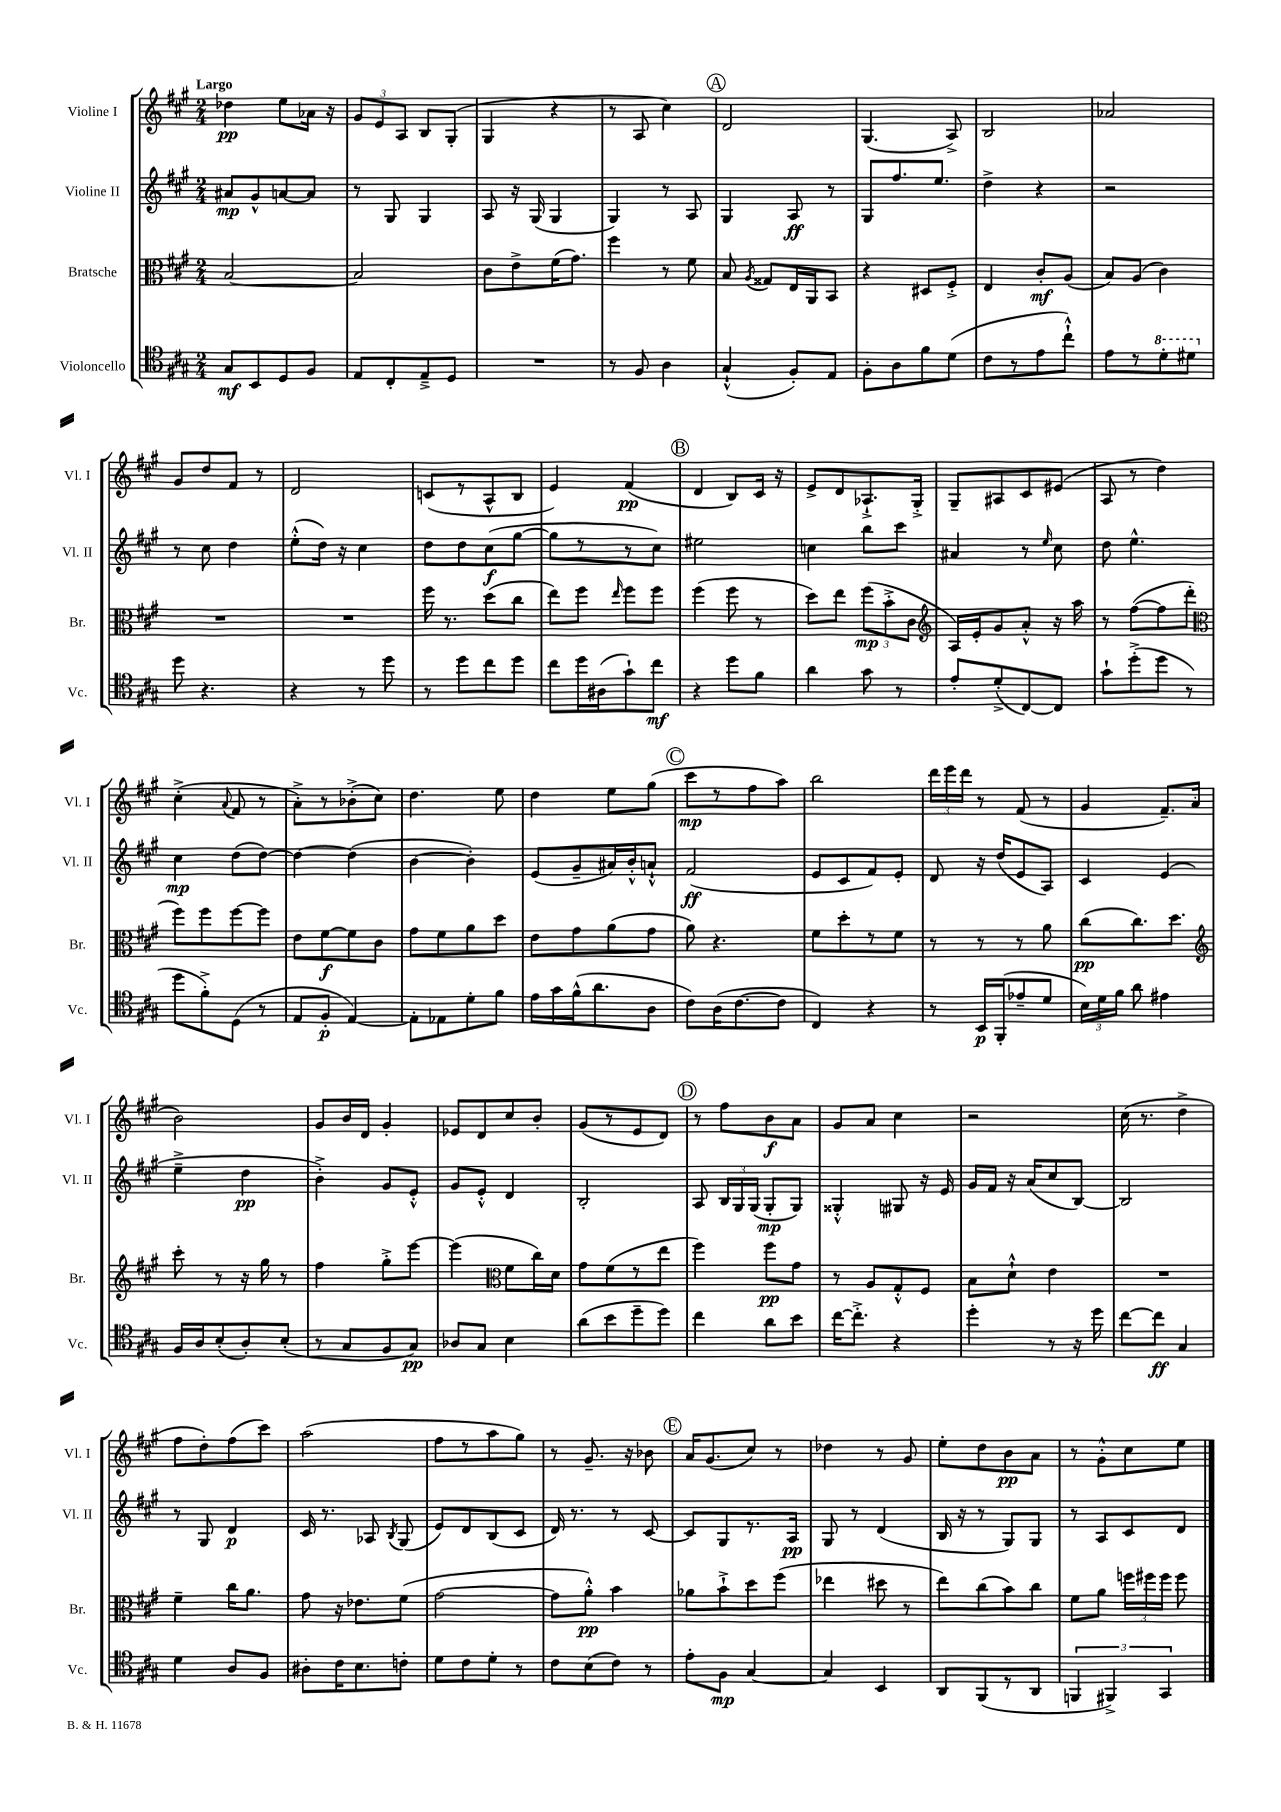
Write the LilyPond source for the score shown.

<<
\new StaffGroup <<
\new Staff = "s0" \with { instrumentName = "Violine I" shortInstrumentName = "Vl. I" } {
    \clef treble \key a \major \numericTimeSignature \time 2/4 \tempo "Largo"
    \autoBeamOff des''4\pp e''8[ aes'16] r16 |
    \tuplet 3/2 { gis'8[ e'8 a8] } b8[ gis8]-.( |
    gis4 r4 |
    r8 a8 cis''4) |
    \mark \markup { \circle "A" } d'2 |
    gis4.( a8->) |
    b2 |
    aes'2 |
    gis'8[ d''8 fis'8] r8 |
    d'2 |
    c'8[( r8 a8-^ b8] |
    e'4) fis'4\pp( |
    \mark \markup { \circle "B" } d'4 b8[) cis'16] r16 |
    e'8[-> d'8 aes8.-!-> gis16]-.-> |
    gis8[-- ais8 cis'8 eis'8]( |
    a8 r8 d''4) |
    cis''4-.->( \appoggiatura { a'8 } fis'8 r8 |
    a'8[-.->) r8 bes'8-.->( cis''8]) |
    d''4. e''8 |
    d''4 e''8[ gis''8]( |
    \mark \markup { \circle "C" } cis'''8[\mp r8 fis''8 a''8]) |
    b''2 |
    \tuplet 3/2 { d'''16[ e'''16 d'''16] } r8 fis'8( r8 |
    gis'4 fis'8.[--) a'16]( |
    b'2) |
    gis'8[ b'16 d'16] gis'4-. |
    ees'8[ d'8 cis''8 b'8]-. |
    gis'8[( r8 e'8 d'8]) |
    \mark \markup { \circle "D" } r8 fis''8[ b'8\f a'8] |
    gis'8[ a'8] cis''4 |
    r2 |
    cis''16( r8. d''4-> |
    fis''8[ d''8-.) fis''8( cis'''8]) |
    a''2( |
    fis''8[ r8 a''8 gis''8]) |
    r8 gis'8.-- r16 bes'8 |
    \mark \markup { \circle "E" } a'16[ gis'8.( cis''8]) r8 |
    des''4 r8 gis'8 |
    e''8[-. d''8 b'8\pp a'8] |
    r8 gis'8[-.-^ cis''8 e''8] \bar "|." |
}
\new Staff = "s1" \with { instrumentName = "Violine II" shortInstrumentName = "Vl. II" } {
    \clef treble \key a \major \numericTimeSignature \time 2/4
    \autoBeamOff ais'8[\mp gis'8-^ a'8~ a'8] |
    r8 gis8 gis4 |
    a8 r16 gis16( gis4 |
    gis4) r8 a8 |
    \mark \markup { \circle "A" } gis4 a8\ff r8 |
    gis8[ fis''8. e''8.] |
    d''4-> r4 |
    r2 |
    r8 cis''8 d''4 |
    e''8[-.-^( d''16]) r16 cis''4 |
    d''8[ d''8 cis''8\f( gis''8]~ |
    gis''8[ r8 r8 cis''8]) |
    \mark \markup { \circle "B" } eis''2 |
    c''4 b''8[ cis'''8] |
    ais'4 r8 \grace { e''16 } cis''8 |
    d''8 e''4.-^ |
    cis''4\mp d''8[( d''8]~) |
    d''4~ d''4( |
    b'4~ b'4-.) |
    e'8[( gis'8-- ais'16) b'16-.-^ a'8]-!-^ |
    \mark \markup { \circle "C" } fis'2\ff( |
    e'8[ cis'8 fis'8) e'8]-. |
    d'8 r16 d''16[( e'8 a8]) |
    cis'4 e'4( |
    e''4---> d''4\pp |
    b'4-.->) gis'8[ e'8]-.-^ |
    gis'8[ e'8]-.-^ d'4 |
    b2-. |
    \mark \markup { \circle "D" } a8 \tuplet 3/2 { b16[ gis16 gis16]( } gis8[-.\mp gis8]) |
    gisis4-.-^ gis8 r16 e'16 |
    gis'16[ fis'16] r16 a'16[( cis''8 b8]~) |
    b2 |
    r8 gis8 d'4\p |
    cis'16 r8. aes8 \acciaccatura { b8 } gis8( |
    e'8[) d'8 b8( cis'8] |
    d'16) r8. r8 cis'8~ |
    \mark \markup { \circle "E" } cis'8[ gis8 r8. a16]\pp |
    gis8 r8 d'4( |
    b16 r16 r8 gis8[) gis8] |
    r8 a8[ cis'8 d'8] \bar "|." |
}
\new Staff = "s2" \with { instrumentName = "Bratsche" shortInstrumentName = "Br." } {
    \clef alto \key a \major \numericTimeSignature \time 2/4
    \autoBeamOff b2~ |
    b2 |
    cis'8[ e'8-> fis'16( gis'8.]) |
    fis''4 r8 fis'8 |
    \mark \markup { \circle "A" } b8 \acciaccatura { a8 } gisis8[ e16 a,16 b,8] |
    r4 dis8[ fis8]-.-> |
    e4 cis'8[-.\mf a8]( |
    b8[) a8]( cis'4) |
    R2 |
    R2 |
    fis''16 r8. d''8[( cis''8] |
    e''8[) fis''8] \grace { e''16 } fis''8[ fis''8] |
    \mark \markup { \circle "B" } fis''4( fis''8 r8 |
    d''8[) e''8] \tuplet 3/2 { fis''8[\mp( b'8-.-> cis'8] } |
    \clef treble a16[) e'16-. gis'8 a'8]-.-^ r16 a''16 |
    r8 fis''8[~( fis''8 d'''8]-. |
    \clef alto fis''8[) fis''8 fis''8~ fis''8] |
    e'8[ fis'8~\f fis'8 cis'8] |
    gis'8[ fis'8 a'8 d''8] |
    e'8[ gis'8 a'8( gis'8] |
    \mark \markup { \circle "C" } a'8) r4. |
    fis'8[ d''8-. r8 fis'8] |
    r8 r8 r8 a'8 |
    cis''8[\pp( cis''8.) d''8.] |
    \clef treble cis'''8-. r8 r16 gis''16 r8 |
    fis''4 gis''8[-.-> e'''8]~ |
    e'''4( \clef alto fis'8[ cis''16) d'16] |
    gis'8[ fis'8( r8 e''8] |
    \mark \markup { \circle "D" } fis''4) fis''8[\pp gis'8] |
    r8 a8[ gis8-.-^ fis8] |
    b8[ d'8]-!-^ e'4 |
    R2 |
    fis'4-- cis''16[ a'8.] |
    gis'8 r16 ees'8.[ fis'8]( |
    gis'2~ |
    gis'8[ a'8]-.-^\pp) b'4 |
    \mark \markup { \circle "E" } aes'8[ b'8-!-> d''8 fis''8]( |
    ees''4 dis''8 r8 |
    e''8[) cis''8( b'8) cis''8] |
    fis'8[ a'8] \tuplet 3/2 { f''16[ fis''16 fis''16] } fis''8 \bar "|." |
}
\new Staff = "s3" \with { instrumentName = "Violoncello" shortInstrumentName = "Vc." } {
    \clef tenor \key a \major \numericTimeSignature \time 2/4
    \autoBeamOff gis8[\mf b,8 d8 fis8] |
    e8[ cis8-. e8---> d8] |
    R2 |
    r8 fis8 a4 |
    \mark \markup { \circle "A" } gis4-!-^( fis8[-.) e8] |
    fis8[-. a8 fis'8 d'8]( |
    cis'8[ r8 e'8 cis''8]-!-^) |
    e'8[ r8 \ottava #1 d''8-. dis''8] \ottava #0 |
    d''8 r4. |
    r4 r8 d''8 |
    r8 d''8[ cis''8 d''8] |
    cis''8[ d''16 ais16( gis'8-!) cis''8]\mf |
    \mark \markup { \circle "B" } r4 d''8[ fis'8] |
    a'4 gis'8 r8 |
    e'8[-. d'8-.->( cis8~) cis8] |
    gis'8[-! d''8-.->( d''8] r8 |
    d''8[ fis'8-.->) d8]( r8 |
    e8[ fis8]-.\p e4~) |
    e8[-. ees8 d'8-. fis'8] |
    e'16[ gis'16 fis'16-^( a'8. a8] |
    \mark \markup { \circle "C" } cis'8[) a16( cis'8.~ cis'8] |
    cis4) r4 |
    r8 b,16[\p fis,16-.( ees'8-- d'8] |
    \tuplet 3/2 { b16[) d'16 fis'16] } a'8 eis'4 |
    fis16[ a16 b8-.( a8-.) b8]-.( |
    r8 gis8[ fis8 gis8]\pp) |
    aes8[ gis8] b4 |
    a'8[( b'8 d''8-- d''8]) |
    \mark \markup { \circle "D" } cis''4 a'8[ b'8] |
    cis''16[~ cis''8.]-.-> r4 |
    d''4-. r8 r16 d''16 |
    cis''8[~ cis''8]\ff gis4 |
    d'4 a8[ fis8] |
    ais8[-. cis'16 b8. c'8]-. |
    d'8[ cis'8 d'8]-. r8 |
    cis'8[ b8( cis'8]) r8 |
    \mark \markup { \circle "E" } e'8[-. fis8]\mp gis4~ |
    gis4 b,4 |
    a,8[ fis,8( r8 a,8] |
    \tuplet 3/2 { f,4 fis,4->) gis,4 } \bar "|." |
}
>>
>>
\layout { \context { \Score \remove "Bar_number_engraver" } }
